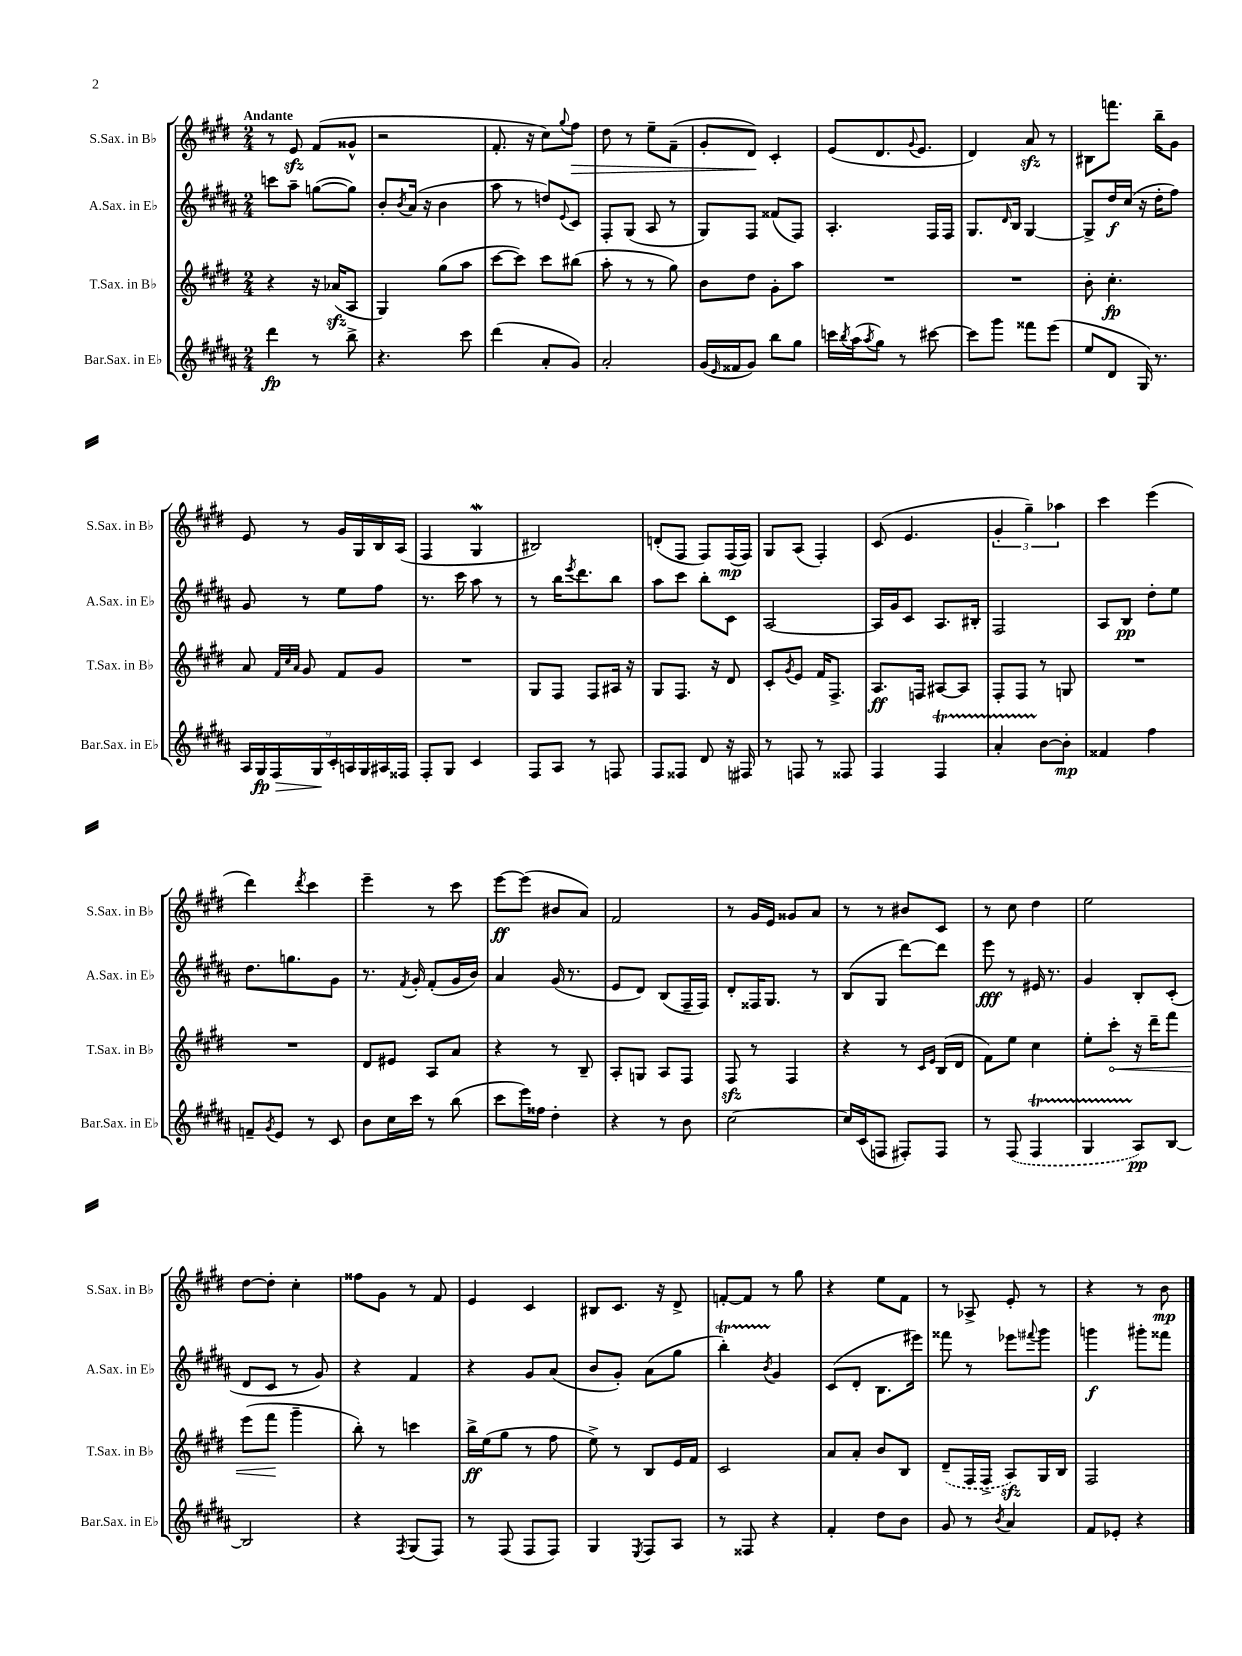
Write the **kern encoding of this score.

**kern	**dynam	**kern	**dynam	**kern	**dynam	**kern	**dynam
*part4	*part4	*part3	*part3	*part2	*part2	*part1	*part1
*staff4	*staff4	*staff3	*staff3	*staff2	*staff2	*staff1	*staff1
*I"Bar.Sax. in E♭	*	*I"T.Sax. in B♭	*	*I"A.Sax. in E♭	*	*I"S.Sax. in B♭	*
*I'Bar.Sax. in E♭	*	*I'T.Sax. in B♭	*	*I'A.Sax. in E♭	*	*I'S.Sax. in B♭	*
*clefG2	*	*clefG2	*	*clefG2	*	*clefG2	*
*k[f#c#g#d#a#]	*	*k[f#c#g#d#]	*	*k[f#c#g#d#a#]	*	*k[f#c#g#d#]	*
*M2/4	*	*M2/4	*	*M2/4	*	*M2/4	*
=1	=1	=1	=1	=1	=1	=1	=1
!	!	!	!	!	!	!LO:TX:a:B:t=Andante	!
4ddd#\	fp	4r	.	8cccn\L	.	8r	.
.	.	.	.	8aa#~\J	.	8ezz/	.
8r	.	16r	.	([8ggn\L	.	(8f#/L	.
.	.	(16a-Xzz/KL	.	.	.	.	.
8bb^\	.	8A/J	.	8gg\J])	.	8g##X^^/J	.
=2	=2	=2	=2	=2	=2	=2	=2
4.r	.	4G#/)	.	8b'/L	.	2r	.
.	.	.	.	8qb/	.	.	.
.	.	.	.	(16a#/Jk	.	.	.
.	.	.	.	16r	.	.	.
.	.	(8gg#\L	.	4b\	.	.	.
8ccc#\	.	8aa\J	.	.	.	.	.
=3	=3	=3	=3	=3	=3	=3	=3
(4ddd#\	.	[8ccc#\L	.	8aa#\	.	8.f#'/	.
.	.	8ccc#\J])	.	8r	.	.	.
.	.	.	.	.	.	16r	.
8a#'/L	.	8ccc#\L	.	8ddn/L)	.	8cc#\L)	.
.	.	.	.	8qqe/	.	8qqgg#/	.
!	!	!	!	!	!	!	!LO:HP:b
8g#/J)	.	(8bb#X\J	.	8c#/J	.	8ff#\J	>
=4	=4	=4	=4	=4	=4	=4	=4
2a#'/	.	8aa'\	.	8F#'/L	.	8dd#\	.
.	.	8r	.	(8G#/J	.	8r	.
.	.	8r	.	8A#/	.	8ee~\L	.
.	.	8gg#\)	.	8r	.	(8f#~\J	.
=5	=5	=5	=5	=5	=5	=5	=5
(16g#/LL	.	8b\L	.	8G#/L)	.	8g#'/L	.
16qqe/	.	.	.	.	.	.	.
16f##X/J	.	.	.	.	.	.	.
8g#/J)	.	8dd#\J	.	8F#/J	.	8d#/J)	.
8bb\L	.	8g#'\L	.	(8f##X/L	.	4c#'/	]
8gg#\J	.	8aa\J	.	8F#/J)	.	.	.
=6	=6	=6	=6	=6	=6	=6	=6
16cccn\LL	.	2r	.	4.A#'/	.	(8e/L	.
8qbb/	.	.	.	.	.	.	.
(16aa#\J	.	.	.	.	.	.	.
8qaa#/	.	.	.	.	.	.	.
8gg#\J)	.	.	.	.	.	8.d#/	.
8r	.	.	.	.	.	.	.
.	.	.	.	.	.	8qqg#/	.
.	.	.	.	.	.	8.e/J	.
[8ccc#X\	.	.	.	16F#/LL	.	.	.
.	.	.	.	16F#/JJ	.	.	.
=7	=7	=7	=7	=7	=7	=7	=7
8ccc#\L]	.	2r	.	8.G#/L	.	4d#/)	.
8ggg#\J	.	.	.	.	.	.	.
.	.	.	.	16qqd#/	.	.	.
.	.	.	.	16B/Jk	.	.	.
8fff##X\L	.	.	.	[4G#/	.	8azz/	.
(8eee\J	.	.	.	.	.	8r	.
=8	=8	=8	=8	=8	=8	=8	=8
8ee/L	.	8b'\	.	8G#^/L]	.	8B#X\L	.
8d#/J	.	4.cc#'\	fp	16dd#/L	f	8.fffn\J	.
.	.	.	.	(16cc#/JJ	.	.	.
16G#/)	.	.	.	16r	.	.	.
8.r	.	.	.	16dd#'\KL	.	16bb~\KL	.
.	.	.	.	8ff#\J)	.	8g#\J	.
!!LO:LB:g=z
=9	=9	=9	=9	=9	=9	=9	=9
18A#/LL	.	8a/	.	8g#/	.	8e/	.
!	!LO:HP:b	!	!	!	!	!	!
18G#/	> fp	.	.	.	.	.	.
18F#/	.	.	.	.	.	.	.
.	.	32qqf#/LLL	.	.	.	.	.
.	.	32qqcc#/	.	.	.	.	.
.	.	32qqa/JJJ	.	.	.	.	.
.	.	8g#/	.	8r	.	8r	.
18G#/	.	.	.	.	.	.	.
18c#'/	]	.	.	.	.	.	.
.	.	8f#/L	.	8ee\L	.	16g#/LL	.
18An/	.	.	.	.	.	.	.
.	.	.	.	.	.	16G#/	.
18G#/	.	.	.	.	.	.	.
.	.	8g#/J	.	8ff#\J	.	16B/	.
18A#X/	.	.	.	.	.	.	.
.	.	.	.	.	.	(16A/JJ	.
18F##X/JJ	.	.	.	.	.	.	.
=10	=10	=10	=10	=10	=10	=10	=10
8F#'/L	.	2r	.	8.r	.	4F#/	.
8G#/J	.	.	.	.	.	.	.
.	.	.	.	16ccc#\	.	.	.
4c#/	.	.	.	8aa#\	.	4G#W/	.
.	.	.	.	8r	.	.	.
=11	=11	=11	=11	=11	=11	=11	=11
8F#/L	.	8G#/L	.	8r	.	2B#X/)	.
8A#/J	.	8F#/J	.	16bb\KL	.	.	.
.	.	.	.	8qeee/	.	.	.
.	.	.	.	8.ddd#\	.	.	.
8r	.	8F#/L	.	.	.	.	.
8Fn/	.	16A#X/Jk	.	8bb\J	.	.	.
.	.	16r	.	.	.	.	.
=12	=12	=12	=12	=12	=12	=12	=12
8F#/L	.	8G#/L	.	8aa#\L	.	(8dn'/L	.
8F##X/J	.	8.F#/J	.	8ccc#\J	.	8F#/J	.
8d#/	.	.	.	8bb'\L	.	8F#/L)	.
.	.	16r	.	.	.	.	.
16r	.	8d#/	.	8c#\J	.	(16F#/L	mp
16F#X/	.	.	.	.	.	16F#/JJ)	.
=13	=13	=13	=13	=13	=13	=13	=13
8r	.	8c#'/L	.	[2A#/	.	8G#/L	.
.	.	8qg#/	.	.	.	.	.
8Fn/	.	8e/J	.	.	.	(8A/J	.
8r	.	16f#/KL	.	.	.	4F#'/)	.
.	.	8.F#^/J	.	.	.	.	.
8F##X/	.	.	.	.	.	.	.
=14	=14	=14	=14	=14	=14	=14	=14
4F#/	.	8.A/L	ff	16A#/LL]	.	(8c#/	.
.	.	.	.	16g#/J	.	.	.
.	.	.	.	8c#/J	.	4.e/	.
.	.	16Fn/Jk	.	.	.	.	.
4F#T/	.	[8A#X/L	.	8.A#/L	.	.	.
.	.	8A#/J]	.	.	.	.	.
.	.	.	.	16B#X'/Jk	.	.	.
=15	=15	=15	=15	=15	=15	=15	=15
4a#TTT'/	.	8F#'/L	.	2F#/	.	6g#'/	.
.	.	8F#/J	.	.	.	.	.
.	.	.	.	.	.	6gg#~\)	.
[8b\L	.	8r	.	.	.	.	.
.	.	.	.	.	.	6aa-X\	.
8b'\J]	mp	8Gn/	.	.	.	.	.
=16	=16	=16	=16	=16	=16	=16	=16
4f##X/	.	2r	.	8A#/L	.	4ccc#\	.
.	.	.	.	8B/J	pp	.	.
4ff#\	.	.	.	8dd#'\L	.	(4eee\	.
.	.	.	.	8ee\J	.	.	.
!!LO:LB:g=z
=17	=17	=17	=17	=17	=17	=17	=17
8fn~/L	.	2r	.	8.dd#\L	.	4ddd#\)	.
8qg#/	.	.	.	.	.	.	.
8e/J	.	.	.	.	.	.	.
.	.	.	.	8.ggn\	.	.	.
.	.	.	.	.	.	8qddd#/	.
8r	.	.	.	.	.	4ccc#\	.
8c#/	.	.	.	8g#\J	.	.	.
=18	=18	=18	=18	=18	=18	=18	=18
8b\L	.	8d#/L	.	8.r	.	4eee~\	.
16cc#\L	.	8e#X/J	.	.	.	.	.
.	.	.	.	8qf#/	.	.	.
16ccc#\JJ	.	.	.	16g#'/	.	.	.
8r	.	8A/L	.	(8f#'/L	.	8r	.
(8bb\	.	8a/J	.	16g#/L	.	8ccc#\	.
.	.	.	.	16b/JJ)	.	.	.
=19	=19	=19	=19	=19	=19	=19	=19
8ccc#\L	.	4r	.	4a#/	.	[8eee\L	ff
16eee\L)	.	.	.	.	.	(8eee\J]	.
16ff##X\JJ	.	.	.	.	.	.	.
4dd#'\	.	8r	.	(16g#/	.	8b#X/L	.
.	.	.	.	8.r	.	.	.
.	.	8B~/	.	.	.	8a/J)	.
=20	=20	=20	=20	=20	=20	=20	=20
4r	.	8A'/L	.	8e/L	.	2f#/	.
.	.	8Gn/J	.	8d#/J)	.	.	.
8r	.	8A/L	.	(8B/L	.	.	.
8b\	.	8F#/J	.	16F#~/L	.	.	.
.	.	.	.	16F#/JJ)	.	.	.
=21	=21	=21	=21	=21	=21	=21	=21
[2cc#\	.	8F#zz/	.	8d#'/L	.	8r	.
.	.	8r	.	16F##X/K	.	16g#/LL	.
.	.	.	.	8.G#/J	.	16e/JJ	.
.	.	4F#/	.	.	.	8g##X/L	.
.	.	.	.	8r	.	8a/J	.
=22	=22	=22	=22	=22	=22	=22	=22
16cc#/LL]	.	4r	.	(8B/L	.	8r	.
(16c#/J	.	.	.	.	.	.	.
8Fn/J	.	.	.	8G#/J	.	8r	.
8F#X'/L)	.	8r	.	[8ddd#\L)	.	8b#X/L	.
.	.	16qqc#/LL	.	.	.	.	.
.	.	16qqe/JJ	.	.	.	.	.
8F#/J	.	(16B/LL	.	8ddd#\J]	.	8c#/J	.
.	.	16d#/JJ	.	.	.	.	.
=23	=23	=23	=23	=23	=23	=23	=23
8r	.	8f#\L)	.	8eee\	fff	8r	.
(8F#/	.	8ee\J	.	8r	.	8cc#\	.
4F#T/	.	4cc#\	.	16e#X/	.	4dd#\	.
.	.	.	.	8.r	.	.	.
=24	=24	=24	=24	=24	=24	=24	=24
4G#TTT/	.	8ee'\L	.	4g#/	.	2ee\	.
!	!	!	!LO:HP:b	!	!	!	!
.	.	8ccc#'\J	<	.	.	.	.
8A#/L)	pp	16r	.	8B'/L	.	.	.
.	.	16ddd#~\KL	.	.	.	.	.
[8B/J	.	8fff#\J	.	(8c#'/J	.	.	.
!!LO:LB:g=z
=25	=25	=25	=25	=25	=25	=25	=25
2B/]	.	(8eee\L	.	8d#/L	.	[8dd#\L	.
.	.	8fff#\J	.	8c#/J	.	8dd#'\J]	.
.	.	4ggg#~\	[	8r	.	4cc#'\	.
.	.	.	.	8g#/)	.	.	.
=26	=26	=26	=26	=26	=26	=26	=26
4r	.	8bb'\)	.	4r	.	8ff##X\L	.
.	.	8r	.	.	.	8g#\J	.
8qF#/	.	.	.	.	.	.	.
(8G#/L	.	4cccn\	.	4f#/	.	8r	.
8F#/J)	.	.	.	.	.	8f#/	.
=27	=27	=27	=27	=27	=27	=27	=27
8r	.	16bb^\LL	ff	4r	.	4e/	.
.	.	(16ee\J	.	.	.	.	.
(8F#/	.	8gg#\J	.	.	.	.	.
8F#/L	.	8r	.	8g#/L	.	4c#/	.
8F#/J)	.	8ff#\	.	(8a#/J	.	.	.
=28	=28	=28	=28	=28	=28	=28	=28
4G#/	.	8ee^\)	.	8b/L	.	8B#X/L	.
.	.	8r	.	8g#'/J)	.	8.c#/J	.
8qE/	.	.	.	.	.	.	.
8F#/L	.	8B/L	.	(8a#\L	.	.	.
.	.	.	.	.	.	16r	.
8A#/J	.	16e/L	.	8gg#\J	.	8d#^/	.
.	.	16f#/JJ	.	.	.	.	.
=29	=29	=29	=29	=29	=29	=29	=29
8r	.	2c#/	.	4bbT'\)	.	[8fn'/L	.
8F##X/	.	.	.	.	.	8f/J]	.
.	.	.	.	8qb/	.	.	.
4r	.	.	.	4g#/	.	8r	.
.	.	.	.	.	.	8gg#\	.
=30	=30	=30	=30	=30	=30	=30	=30
4f#'/	.	8a/L	.	(8c#/L	.	4r	.
.	.	8a'/J	.	8d#'/J	.	.	.
8dd#\L	.	8b/L	.	8.B\L	.	8ee\L	.
8b\J	.	8B/J	.	.	.	8f#\J	.
.	.	.	.	16eee#X\Jk)	.	.	.
=31	=31	=31	=31	=31	=31	=31	=31
8g#/	.	(8d#~/L	.	8fff##X\	.	8r	.
8r	.	16F#/L	.	8r	.	8A-X^/	.
.	.	16F#^/JJ	.	.	.	.	.
8qb/	.	.	.	.	.	.	.
4a#/	.	8Azz/L)	.	8eee-X\L	.	8e'/	.
.	.	.	.	8qqfff#X/	.	.	.
.	.	16G#/L	.	8ggg#\J	.	8r	.
.	.	16B/JJ	.	.	.	.	.
=32	=32	=32	=32	=32	=32	=32	=32
8f#/L	.	2F#/	.	4gggn\	f	4r	.
8e-X'/J	.	.	.	.	.	.	.
4r	.	.	.	8ggg#X'\L	.	8r	.
.	.	.	.	8fff##X\J	.	8b\	mp
==	==	==	==	==	==	==	==
*-	*-	*-	*-	*-	*-	*-	*-
